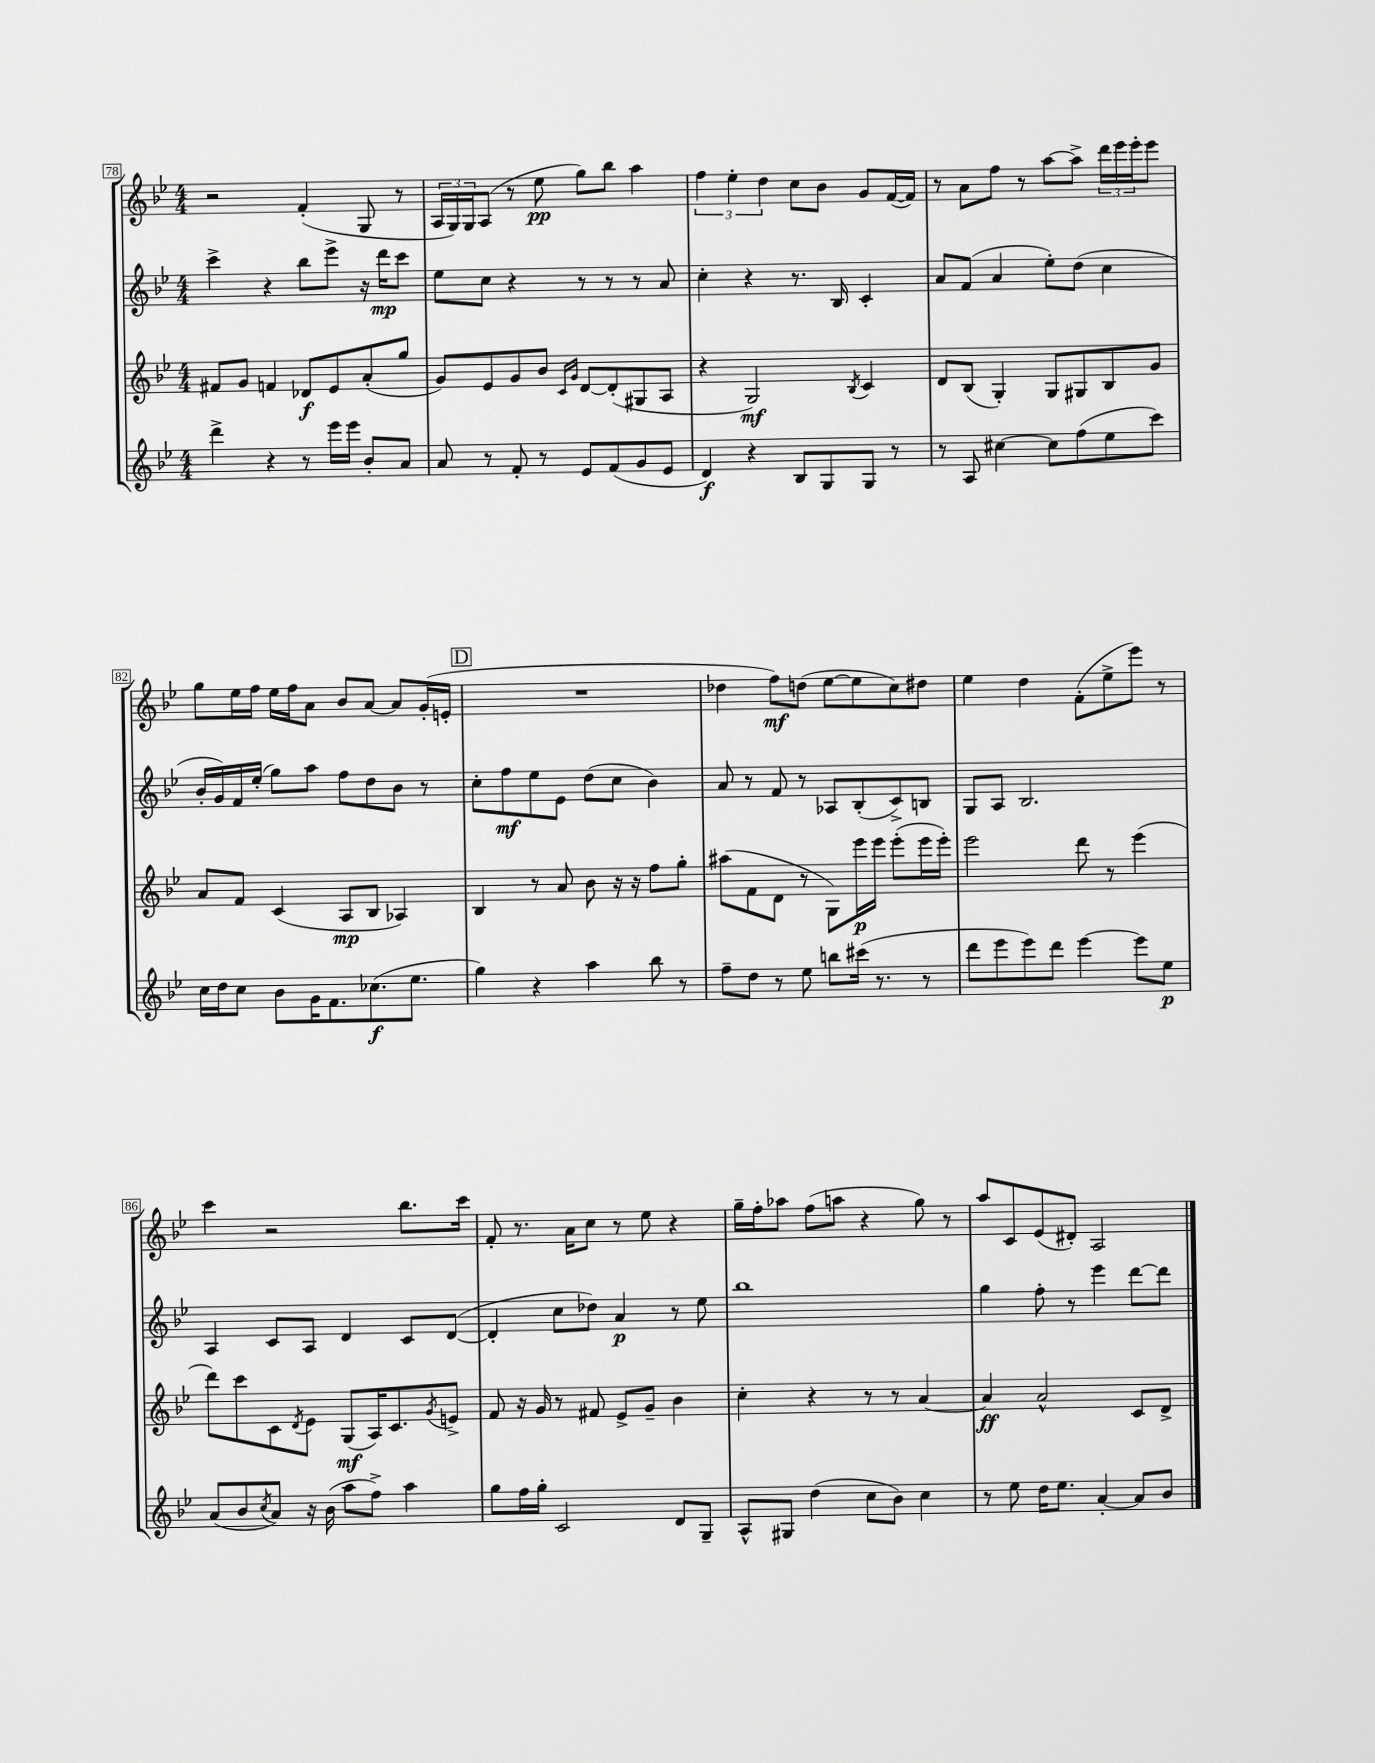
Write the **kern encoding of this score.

**kern	**kern	**kern	**kern
*staff4	*staff3	*staff2	*staff1
*clefG2	*clefG2	*clefG2	*clefG2
*k[b-e-]	*k[b-e-]	*k[b-e-]	*k[b-e-]
*M4/4	*M4/4	*M4/4	*M4/4
4ddd^\	8f#/L	4ccc^\	2r
.	8g/J	.	.
4r	4f/	4r	.
8r	8d-/L	8bb-\L	(4f'/
16eee-\LL	8e-/	8eee-^\J	.
16eee-\JJ	.	.	.
8b-'/L	(8a'/	16r	8G/
.	.	16ddd\LK	.
8a/J	8gg/J	8ccc\J	8r
=	=	=	=
8a/	8g/L)	8ee-\L	24A/LL
.	.	.	24G/)
.	.	.	24G/J
8r	8e-/	8cc\J	(8A/J
8f'/	8g/	4r	8r
8r	8b-/J	.	8ee-\
.	16qqc/LL	.	.
.	16qqg/JJ	.	.
8e-/L	[8d/L	8r	8gg\L)
(8f/	(8d'/]	8r	8bb-\J
8g/	8G#/	8r	4aa\
8e-/J	8A/J	8a/	.
=	=	=	=
4d/)	4r	4cc'\	6ff\
.	.	.	6ee-'\
4r	2G/)	4r	.
.	.	.	6dd\
8B-/L	.	8.r	8cc\L
8G/	.	.	8b-\J
.	.	16B-/	.
.	8qB-/	.	.
8G/J	4c/	4c'/	8g/L
8r	.	.	([16f/L
.	.	.	16f/]JJ)
=	=	=	=
8r	8d/L	8a/L	8r
8A/	(8B-/J	(8f/J	8a\L
[4cc#\	4G'/)	4a/	8ff\J
.	.	.	8r
8cc#\]L	8G/L	8ee-'\L)	[8aa\L
(8ff\	8G#/	(8dd\J	8aa^\]J
8ee-\	8B-/	4cc\	24ddd\LL
.	.	.	24eee-\
.	.	.	24eee-'\J
8ccc\J)	8g/J	.	8eee-\J
=	=	=	=
16cc\LL	8a/L	16b-'/LL	8gg\L
16dd\J	.	16g/)	.
8cc\J	8f/J	16f/	16ee-\L
.	.	(16ee-'/JJ	16ff\JJ
8b-\L	(4c/	8gg\L)	16ee-\LL
.	.	.	16ff\J
16g\K	.	8aa\J	8a\J
8.f\	.	.	.
.	8A/L	8ff\L	8b-/L
(8.cc-\	8B-/J	8dd\	[8a/J
.	4A-/)	8b-\J	8a/]L
8.ee-\J	.	.	.
.	.	8r	(16g'/L
.	.	.	16e'/JJ
=	=	=	=
4gg\)	4B-/	8cc'\L	1r
.	.	8ff\	.
4r	8r	8ee-\	.
.	8a/	8e-\J	.
4aa\	8b-\	(8dd\L	.
.	16r	8cc\J	.
.	16r	.	.
8bb-\	8ff\L	4b-\)	.
8r	8gg'\J	.	.
=	=	=	=
8ff~\L	(8aa#\L	8a/	4dd-\
8dd\J	8f\	8r	.
8r	8d\J	8f/	8ff\L)
8ee-\	8r	8r	(8dd\J
8bb\L	8G\L)	8A-/L	[8ee-\L
(16ccc#\Jk	16eee-\L	(8B-'/	8ee-\]
8.r	16eee-\JJ	.	.
.	(8eee-'\L	8c^/)	8cc\)
8r	16eee-\L	8B/J	8dd#\J
.	16eee-'\JJ)	.	.
=	=	=	=
8ddd\L	2eee-\	8G/L	4ee-\
8eee-\	.	8A/J	.
8eee-\)	.	2.B-/	4dd\
8ddd\J	.	.	.
[4eee-\	8ddd\	.	(8f'\L
.	8r	.	8ee-^\
8eee-\]L	(4eee-\	.	8eee-\J)
8ee-\J	.	.	8r
=	=	=	=
(8a/L	8ddd\L)	4A/	4ccc\
8b-/	8ccc\	.	.
8qcc/	.	.	.
8a/J)	8c\	8c/L	2r
.	8qd/	.	.
16r	8e-\J	8A/J	.
(16b-\	.	.	.
8aa\L	(8G/L	4d/	.
8ff^\J)	16A/K)	.	.
.	8.c/	.	.
4aa\	.	8c/L	8.bb-\L
.	8qg/	.	.
.	8e^/J	([8d/J	.
.	.	.	16ccc\Jk
=	=	=	=
8gg\L	8f/	4d'/]	8f'/
16ff\L	16r	.	8.r
16gg'\JJ	16g/	.	.
2c/	8r	8cc\L	.
.	.	.	16a\LK
.	8f#/	8dd-\J)	8cc\J
.	8e-^/L	4a/	8r
.	8g~/J	.	8ee-\
8d/L	4b-\	8r	4r
8G~/J	.	8ee-\	.
=	=	=	=
8A^^/L	4cc'\	1bb-	16gg~\LL
.	.	.	16ff'\J
8G#/J	.	.	8aa-\J
(4dd\	4r	.	(8ff\L
.	.	.	8aa\J
8cc\L	8r	.	4r
8b-\J)	8r	.	.
4cc\	[4a/	.	8gg\)
.	.	.	8r
=	=	=	=
8r	4a/]	4gg\	8aa/L
8ee-\	.	.	8c/
16dd\LK	2a^^/	8ff'\	(8e-/
8.ee-\J	.	.	.
.	.	8r	8d#'/J)
[4a'/	.	4eee-\	2A/
8a/]L	8c/L	[8ddd\L	.
8b-/J	8d^/J	8ddd\]J	.
==	==	==	==
*-	*-	*-	*-
